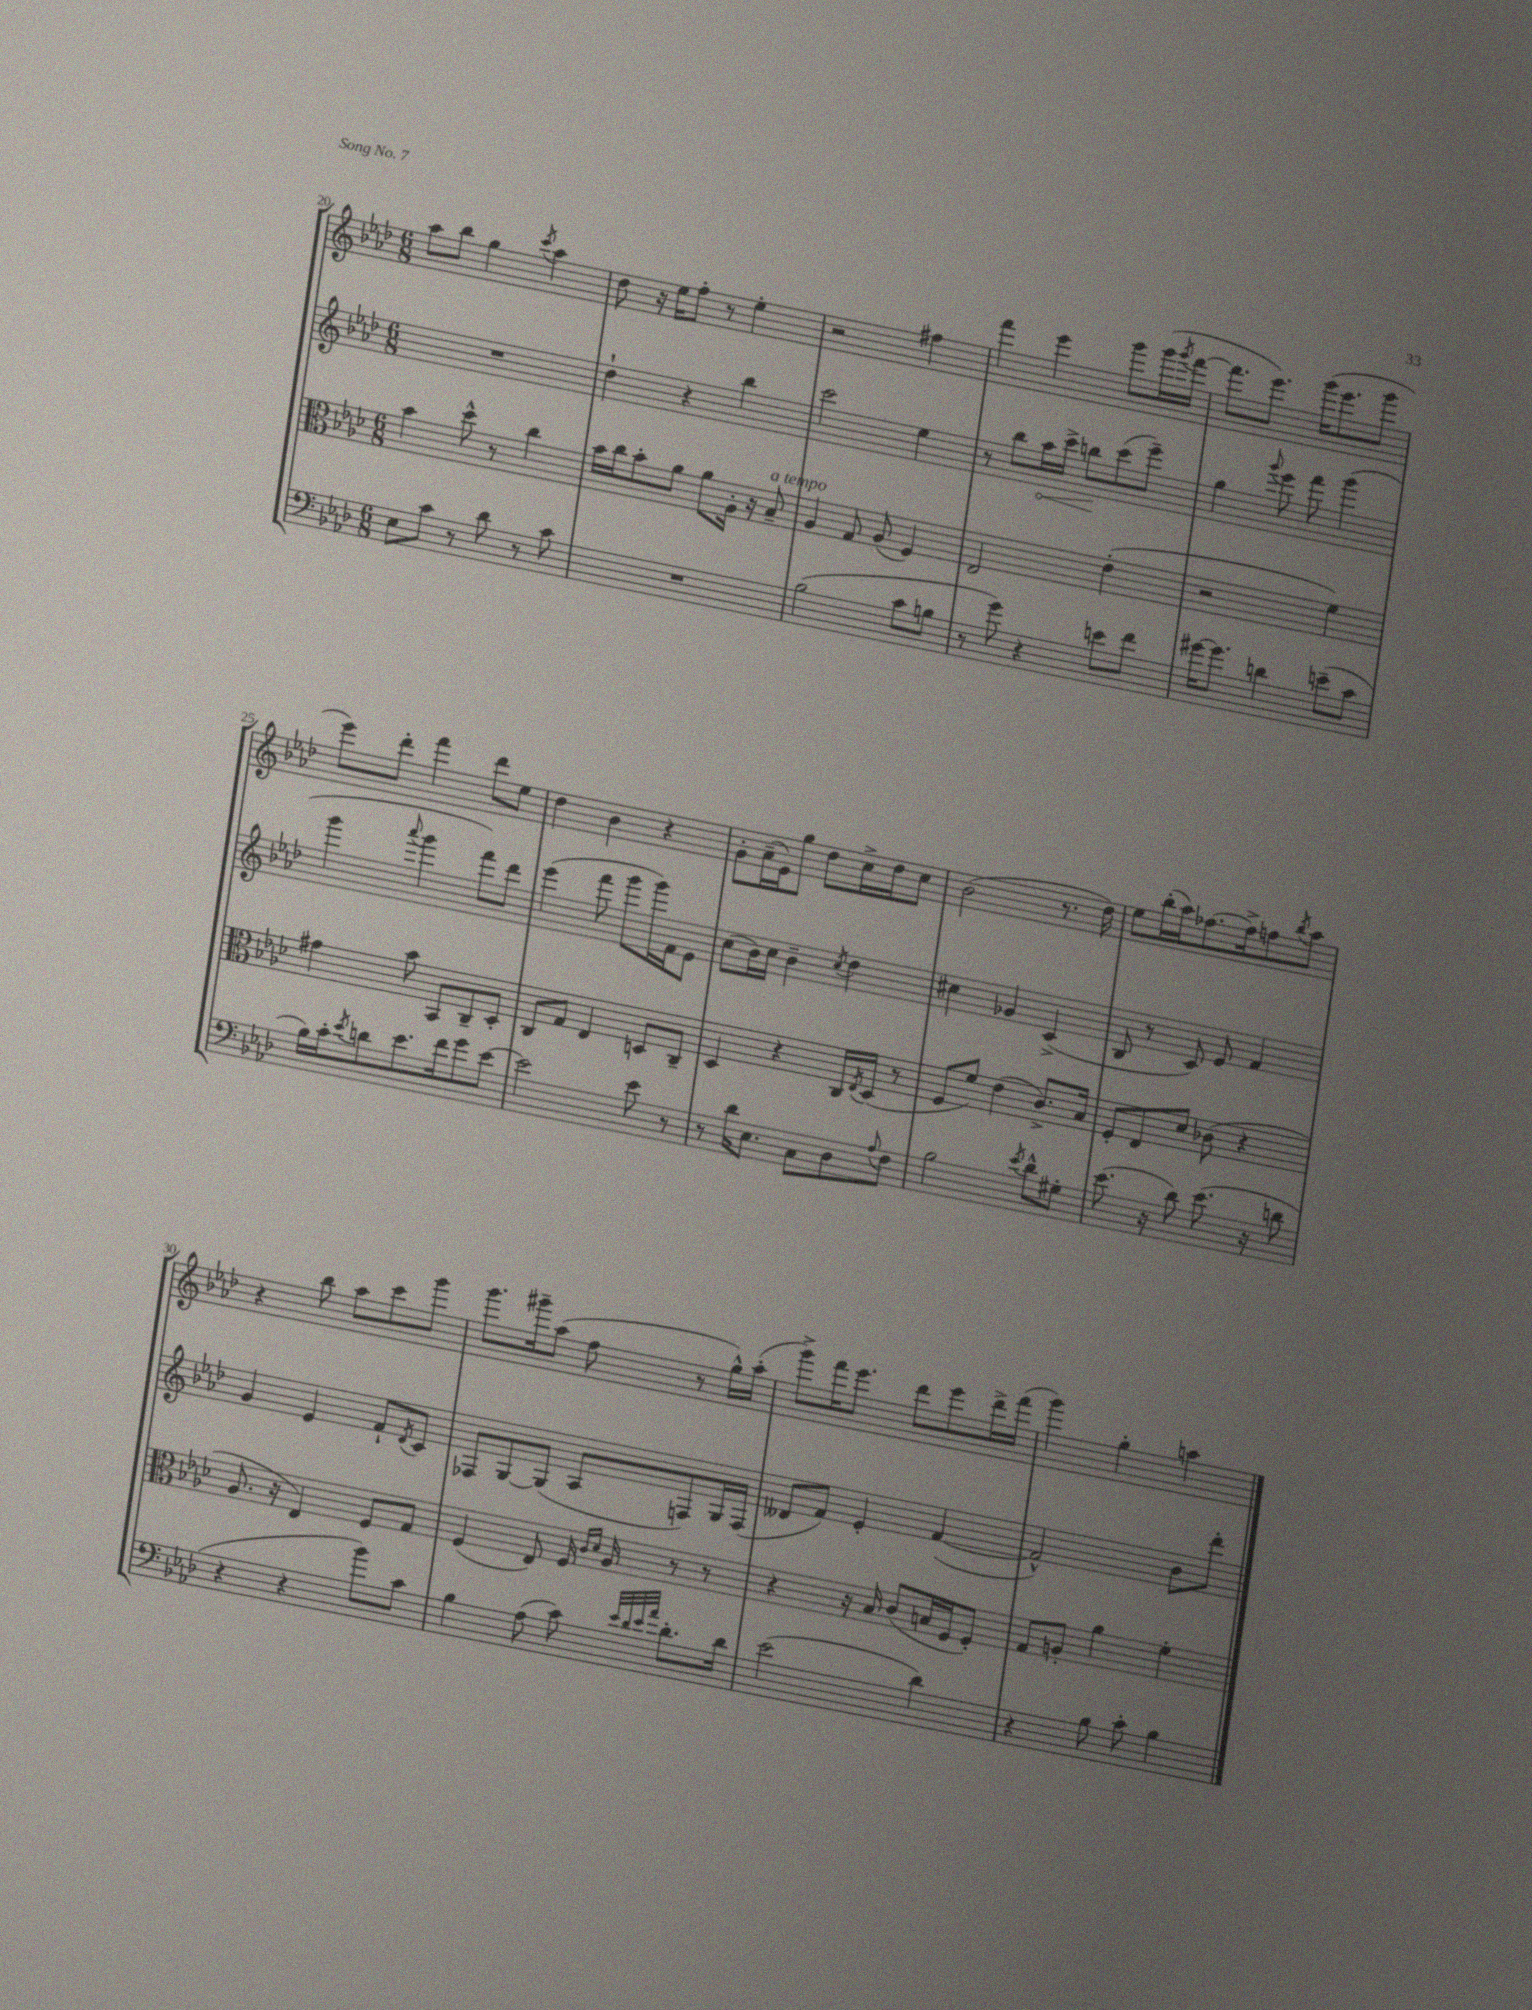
<<
\new StaffGroup <<
\new Staff = "s0" {
    \clef treble \key aes \major \numericTimeSignature \time 6/8
    aes''8 bes''8 g''4 \acciaccatura { c'''8 } aes''4 |
    des''8 r16 ees''16 f''8-. r8 ees''4-. |
    r2 fis''4 |
    f'''4 ees'''4 g'''8 g'''16( \acciaccatura { g'''8 } f'''16~ |
    f'''8. ees'''8.) g'''16( ees'''8. g'''8 |
    ees'''8) des'''8-. f'''4 des'''8 ees''8 |
    des''4 bes'4 r4 |
    g'8-. aes'16--( ees'16) g''8 des''8 c''16-> des''16 c''8 |
    bes'2( r8. des''16) |
    ees''8 bes''16-.( aes''16) fes''8.~ fes''16-> f''8 \acciaccatura { bes''8 } aes''8 |
    r4 bes''8 aes''8 c'''8 g'''8 |
    g'''8. gis'''16-- aes''8( f''8 r8 g''16-^) aes''16-.( |
    g'''8->) f'''16 ees'''8. des'''8 ees'''8 des'''16-> f'''16( |
    g'''4) g''4-. a''4 \bar "|." |
}
\new Staff = "s1" {
    \clef treble \key aes \major \numericTimeSignature \time 6/8
    R2. |
    des''4-! r4 bes''4 |
    c'''2 ees''4 |
    r8 bes''8 \once \override Hairpin.circled-tip = ##t aes''16\< c'''16-> b''8\! c'''8( ees'''8--) |
    g''4 \appoggiatura { g'''8 } ees'''8 f'''8 g'''4( |
    g'''4 \appoggiatura { aes'''8 } g'''4 f'''8) des'''8 |
    ees'''4( f'''8 g'''8 g'''16) f'16 ees'8 |
    c''8( bes'16) c''16 bes'4-- \acciaccatura { c''8 } des''4 |
    cis''4 ges'4 c'4->( |
    bes8 r8 c'8) ees'8 f'4 |
    g'4 ees'4 f'8-! \acciaccatura { des'8 } c'8 |
    fes8 g8~ g8( aes8 f8) g16 f16( |
    deses'8 f'8) ees'4-. f'4~( |
    f'2-^) bes'8 des'''8-. \bar "|." |
}
\new Staff = "s2" {
    \clef alto \key aes \major \numericTimeSignature \time 6/8
    bes'4 des''8-^ r8 c''4 |
    bes'16 c''16 bes'8-. aes'8 aes'8 aes16-. r16 bes8--^\markup { \italic "a tempo" } |
    aes4 g8 aes8( f4) |
    ees2 ees'4-.( |
    r2 f'4) |
    gis'4 bes'8 bes,8 c8-- des8-. |
    c8 g8 ees4 d8 c8-- |
    des4 r4 c16 \acciaccatura { ees8 } des16( r8 |
    f8 f'8) ees'4( c'8.->) bes16 |
    f8-. ees8 des'8 ces'8( r4 |
    aes8. r16 ees4) f8 g8 |
    f4( ees8) f16 \grace { c'16 des'16 } aes16 r8 r8 |
    r4 r16 bes16 c'8( b16 f16 f8-.) |
    g8 a8-. aes'4 f'4-. \bar "|." |
}
\new Staff = "s3" {
    \clef bass \key aes \major \numericTimeSignature \time 6/8
    ees8 c'8 r8 des'8 r8 c'8 |
    R2. |
    bes2( c'8 b8 |
    r8 g'8) r4 e'8 f'8 |
    gis'16~ gis'8. d'4 e'8--( c'8 |
    bes16) c'16-. \acciaccatura { ees'8 } d'8 ees'8. f'16 g'8 ees'8~ |
    ees'2 ees'8 r8 |
    r8 des'16 ees8. c8 des8 \appoggiatura { aes8 } f8 |
    bes2 \acciaccatura { ees'8 } des'8-^ gis8-. |
    ees'8.( r16 des'8) ees'8.( r16 d'8 |
    r4 r4 bes'8) c'8 |
    bes4 aes8( c'8) \grace { ees'32 des'32 ees'32 aes'32 } des'8.-. des'16 |
    ees'2( des'4) |
    r4 bes8 c'8-. bes4 \bar "|." |
}
>>
>>
\layout { \context { \Score currentBarNumber = #20 } }
